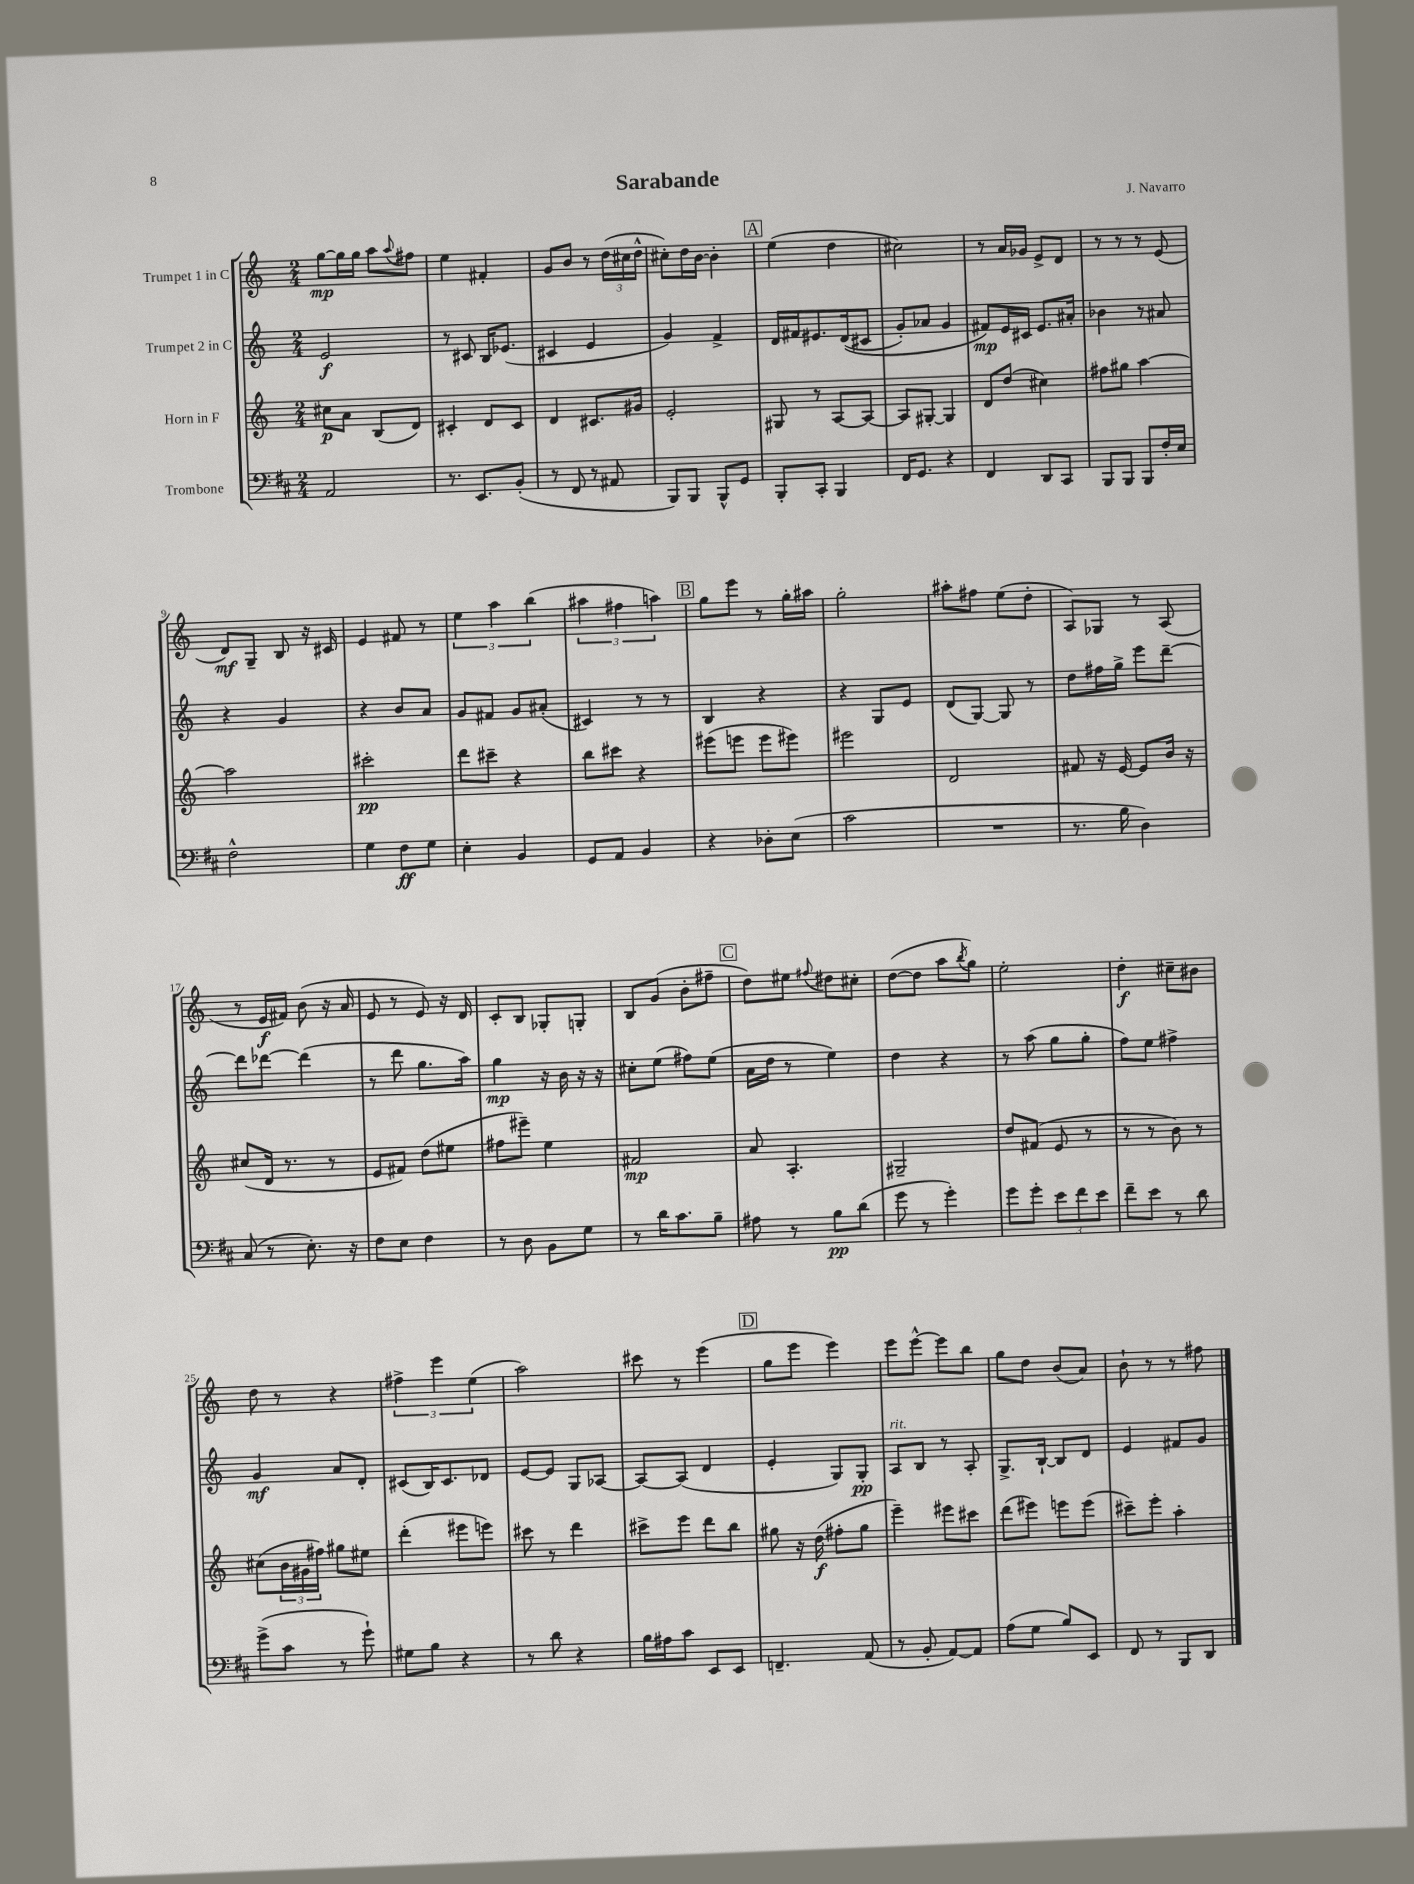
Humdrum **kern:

**kern	**kern	**kern	**kern
*staff4	*staff3	*staff2	*staff1
*clefF4	*clefG2	*clefG2	*clefG2
*k[f#c#]	*k[]	*k[]	*k[]
*M2/4	*M2/4	*M2/4	*M2/4
2AA	8cc#	2e	[8gg
.	8a	.	16gg]
.	.	.	16gg
.	(8B	.	8aa
.	.	.	8qqaa
.	8d)	.	8ff#
=	=	=	=
8.r	4c#'	8r	4ee
.	.	8c#	.
8.EE	.	.	.
.	8d	16B	4f#'
.	.	(8.e-	.
(8BB'	8c#	.	.
=	=	=	=
8r	4d	4c#	8g
8FF#	.	.	8b
8r	8.c#	4e	8r
8AA#	.	.	(24dd
.	.	.	24cc#
.	16g#	.	.
.	.	.	24dd^^
=	=	=	=
8BBB)	2e'	4g)	8cc#')
8BBB	.	.	16dd
.	.	.	[16b
8BBB^^	.	4f^	4b']
8GG	.	.	.
=	=	=	=
8BBB'	8G#	16d	(4ee
.	.	16f#	.
8CC#'	8r	8.e#	.
4BBB	[8A	.	4dd
.	.	&((16d	.
.	8A_	8c#	.
=	=	=	=
16FF#	8A]	8g')	2cc#)
8.GG	.	.	.
.	[8G#'	8a-	.
4r	4G#]	4g	.
=	=	=	=
4FF#	8d	8f#&)	8r
.	(8dd	16e	16a
.	.	16c#	16g-
8DD	4cc#)	8.e	8e^
8CC#	.	.	8d
.	.	16a#'	.
=	=	=	=
8BBB	8ff#	4b-	8r
8BBB	8gg#	.	8r
8BBB	[4aa	8r	8r
16F#'	.	8a#	(8e
16E	.	.	.
=	=	=	=
2F#^^	2aa]	4r	8d)
.	.	.	8G~
.	.	4g	8B
.	.	.	16r
.	.	.	16c#
=	=	=	=
4G	2ccc#'	4r	4e
8F#	.	8b	8f#
8G	.	8a	8r
=	=	=	=
4E'	8ddd	8g	6ee
.	8ccc#~	8f#	.
.	.	.	6aa
4BB	4r	8g	.
.	.	.	(6bb
.	.	(8a#'	.
=	=	=	=
8GG	8bb	4c#)	6aa#
8AA	8ccc#	.	.
.	.	.	6ff#
4BB	4r	8r	.
.	.	.	6aa)
.	.	8r	.
=	=	=	=
4r	(8eee#	4B	8gg
.	8eee	.	8eee
8D-'	8eee	4r	8r
(8E	8eee#)	.	16gg'
.	.	.	16aa#
=	=	=	=
2c#	2eee#	4r	2gg'
.	.	8G	.
.	.	8e	.
=	=	=	=
2r	2d	(8d	8aa#'
.	.	[8G)	8ff#
.	.	8G]	(8ee
.	.	8r	8dd'
=	=	=	=
8.r	8f#	8dd	8A)
.	16r	16ff#	8G-
16B	[16e	16gg^	.
4D)	8e]	8eee	8r
.	16b	[8ddd~	(8A
.	16r	.	.
=	=	=	=
(8C#	(8cc#	8ddd]	8r
8r	16d	[8ddd-	16e
.	8.r	.	16f#)
8.E')	.	(4ddd-]	(8b
.	8r	.	16r
16r	.	.	16a
=	=	=	=
8F#	8e	8r	8e
8E	8f#)	8ddd	8r
4F#	(8dd	8.gg	8e)
.	8ee#	.	16r
.	.	16aa)	16d
=	=	=	=
8r	8ff#	4gg	8c'
8D	8eee#~)	.	8B
8BB	4ee	16r	8G-'
.	.	16b	.
8G	.	16r	8G'
.	.	16r	.
=	=	=	=
8r	2f#	8cc#'	8B
16d	.	(8ee	(8g
8.c#	.	.	.
.	.	8ff#)	8b'
8B~	.	(8ee	8ff#~
=	=	=	=
8A#	8a	16a	8dd)
.	.	16dd	.
8r	4.A'	8r	8ee#
.	.	.	8qqff#
8B	.	4ee)	8dd#
(8d	.	.	8cc#'
=	=	=	=
8g	2G#~	4dd	([8dd
8r	.	.	8dd]
4g')	.	4r	8aa
.	.	.	8qbb
.	.	.	8gg)
=	=	=	=
8g	8dd	8r	2ee'
8g'	(8f#	(8aa	.
12e	8e	8gg	.
12f#	.	.	.
.	8r	8gg'	.
12e	.	.	.
=	=	=	=
8f#~	8r	8ff)	4dd'
8e	8r	8ee	.
8r	8b)	4ff#^	8cc#~
8d	8r	.	8b#
=	=	=	=
(8g^	(8cc#	4g	8dd
8c#	24b	.	8r
.	24g#	.	.
.	24ff#)	.	.
8r	8gg#	8a	4r
8g`)	8ee#	8d'	.
=	=	=	=
8G#	(4ddd'	(8c#	6ff#^
8B	.	16B)	.
.	.	.	6eee
.	.	8.c#	.
4r	8eee#	.	.
.	.	.	(6ee
.	8eee)	8d-	.
=	=	=	=
8r	8ccc#	[8e	2aa)
8d	8r	8e]	.
4r	4ddd	8G	.
.	.	[8A-	.
=	=	=	=
16B	8ccc#^	8A-_	8ccc#
16A#	.	.	.
8c#	8eee	(8A-]	8r
8EE	8ddd	4d	(4eee
8EE	8bb	.	.
=	=	=	=
4.FF~	8gg#	4e'	8gg
.	16r	.	8eee
.	(16dd	.	.
.	8ff#'	8G)	4eee)
(8AA	8gg#	8G'	.
=	=	=	=
8r	4eee~)	8A	8eee
8BB'	.	8B	[8eee^^
[8AA)	8eee#	8r	8eee]
8AA]	8ccc#	8A'	8bb
=	=	=	=
(8A	(8ddd	8.G^	8gg
8G	8eee#)	.	8dd
.	.	[16B`	.
8B)	8eee	8B]	(8b
8EE	(8eee	8d	8a)
=	=	=	=
8FF#	8ccc#~)	4e	8b`
8r	8eee'	.	8r
8BBB	4aa'	8f#	8r
8DD	.	8g	8ff#
==	==	==	==
*-	*-	*-	*-
